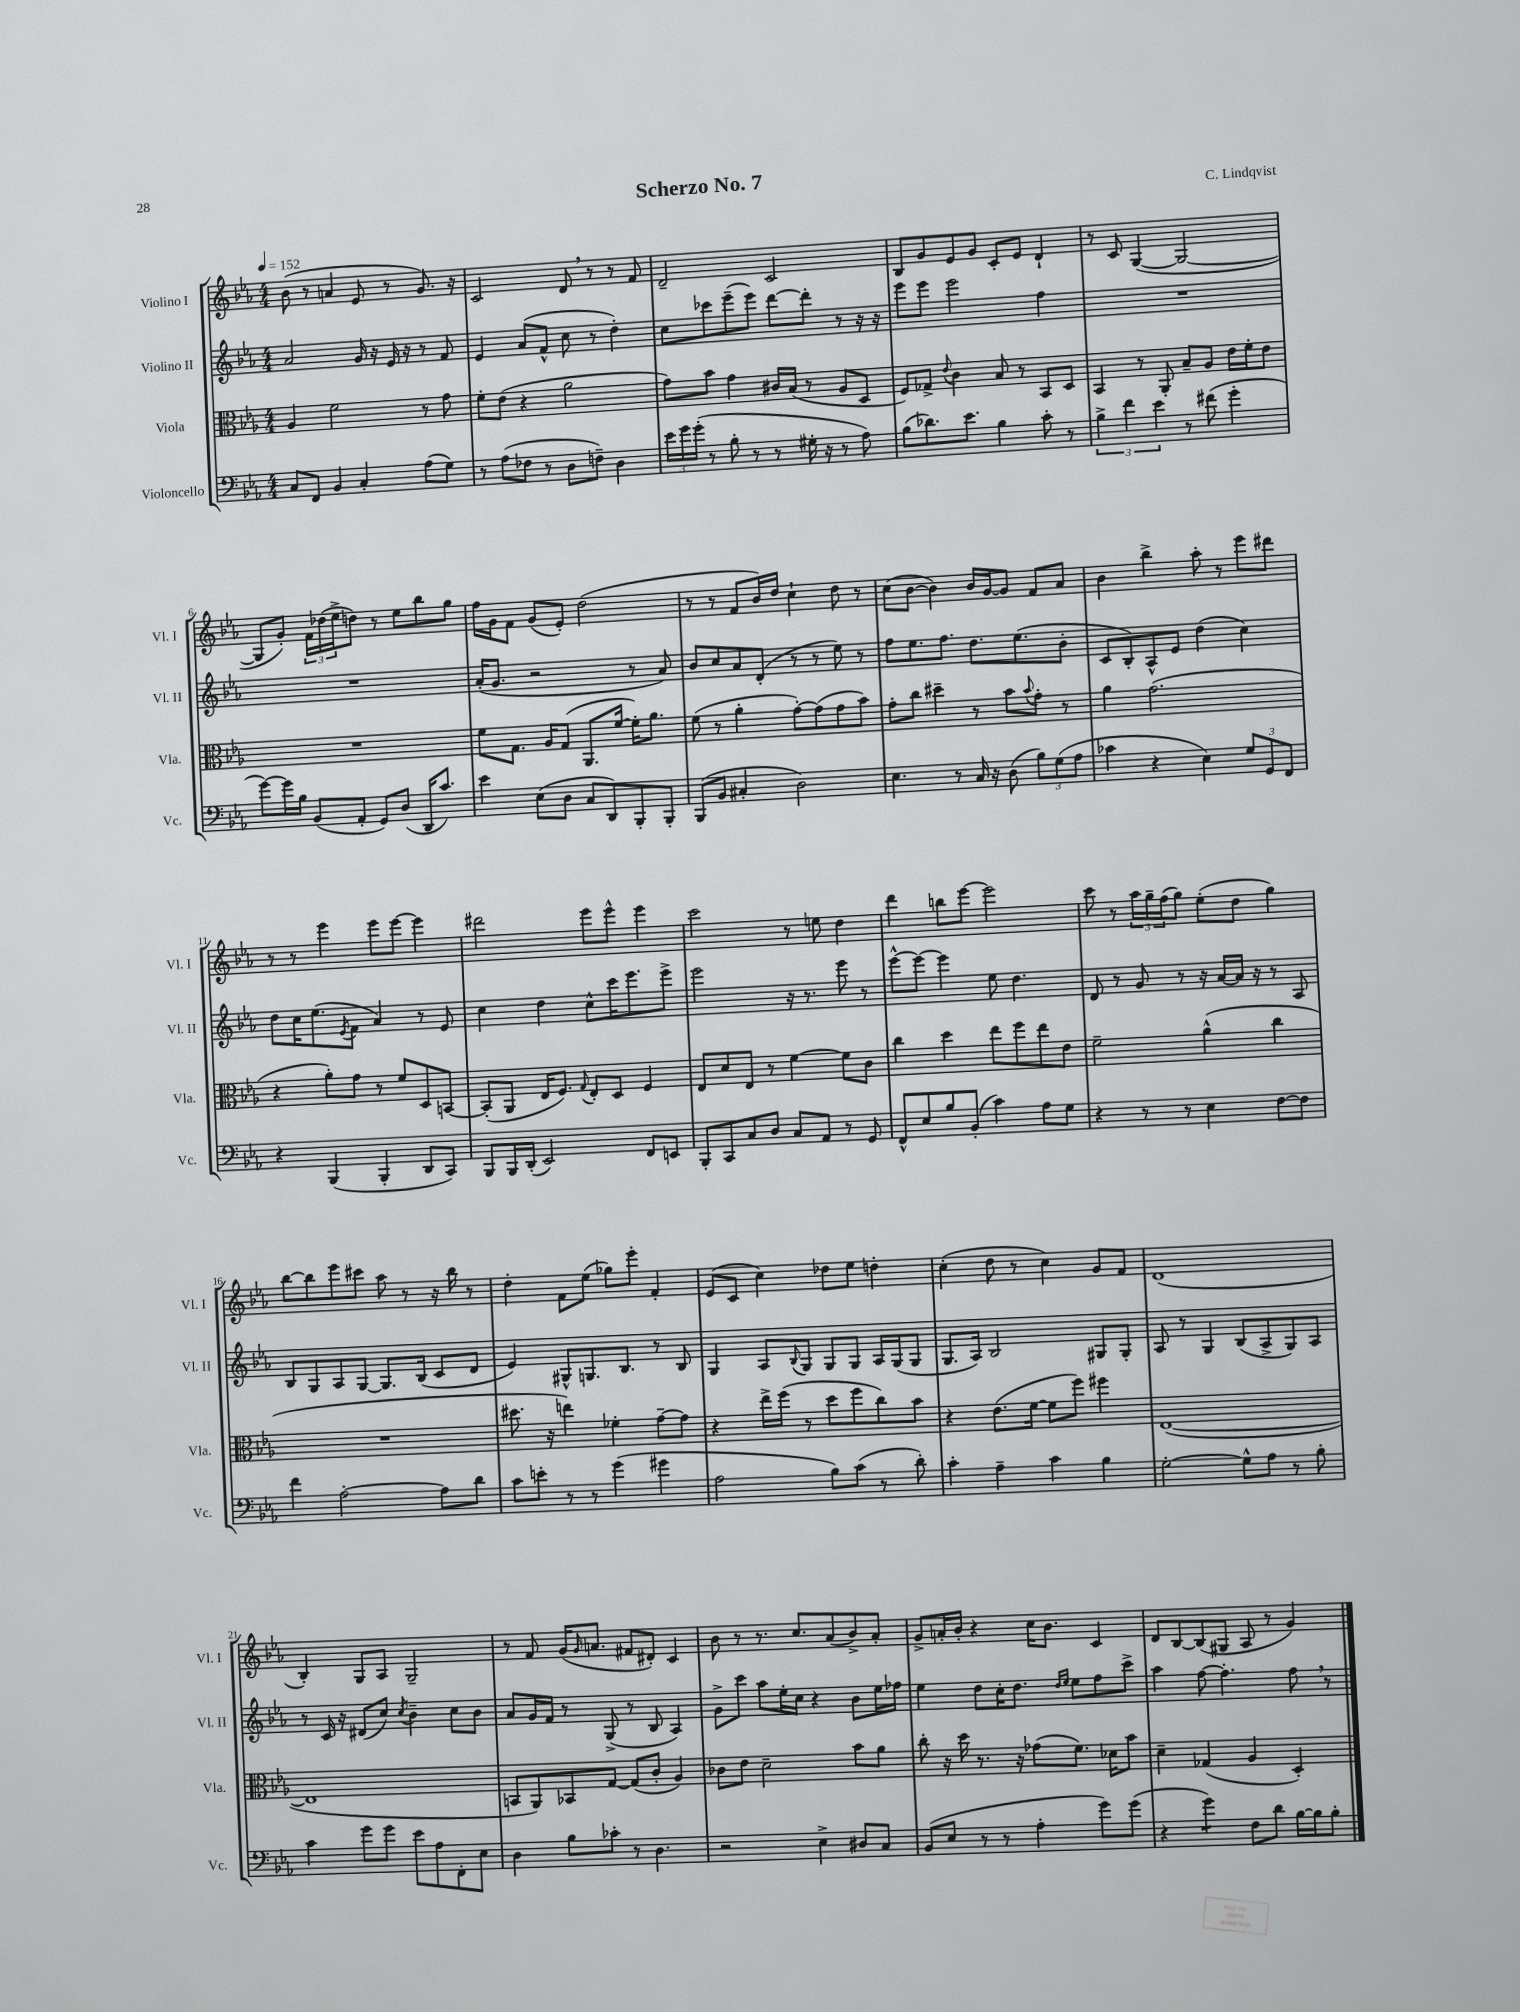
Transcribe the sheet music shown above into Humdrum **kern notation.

**kern	**kern	**kern	**kern
*staff4	*staff3	*staff2	*staff1
*clefF4	*clefC3	*clefG2	*clefG2
*k[b-e-a-]	*k[b-e-a-]	*k[b-e-a-]	*k[b-e-a-]
*M4/4	*M4/4	*M4/4	*M4/4
*MM152	*MM152	*MM152	*MM152
8C	4A-	2a-	(8b-
8FF	.	.	8r
4BB-	2f	.	4a
4C'	.	16g	8e-
.	.	16r	.
.	.	16e-	8r
.	.	16r	.
(8A-	8r	8r	8.g)
8G)	8g	8f	.
.	.	.	16r
=	=	=	=
8r	8f'	4e-	2c
(8A-	(8e-	.	.
8F-	4r	(8a-	.
8r	.	8f^^	.
8D	2a-	8cc	8d
8F~)	.	8r	8r
4D	.	4dd')	8r
.	.	.	8f
=	=	=	=
24e-	8g)	8cc	2d~
24g	.	.	.
(24g'	.	.	.
8r	8b-	8ccc-	.
8B-'	4g	(8eee-~	.
8r	.	8eee-)	.
8r	16c#	[8ddd	2c
.	(16B-	.	.
16G#'	8r	8ddd']	.
16r	.	.	.
8r	8A-	8r	.
8A-)	8D	16r	.
.	.	16r	.
=	=	=	=
(8B-	8F)	8eee-	8B-
8.d-)	8G-^	8eee-	8g
.	8qqe-	.	.
.	4c	2eee-	8e-
8.e-	.	.	.
.	.	.	8g
4B-	8B-	.	8c'
.	8r	.	8e-
8c'	8BB-	4ff	4d`
8r	8D	.	.
=	=	=	=
6B-^	4BB-	1r	8r
.	.	.	8c
6f	.	.	.
.	8r	.	([4G
6e-	.	.	.
.	8AA-'	.	.
8r	8B-~	.	2G_
(8f#	8A-	.	.
4g'	16e-	.	.
.	16f'	.	.
.	8e-	.	.
=	=	=	=
[8g)	1r	1r	8G]
16g]	.	.	8g')
16B-	.	.	.
(8BB-	.	.	24f
.	.	.	(24dd-
.	.	.	24ee-^
8AA-'	.	.	8dd)
8GG)	.	.	8r
(8D	.	.	8ee-
16DD	.	.	8bb-
8.c)	.	.	.
.	.	.	8gg
=	=	=	=
4e-	8f	(16a-'	16ff
.	.	8.g	16g
.	8.G	.	8f
(8E-	.	2r	(8g
.	16A-	.	.
8D	(8G	.	8e-')
8C	8.AA-	.	(2dd
8DD)	.	.	.
.	[16f	.	.
8BBB-'	16f'])	8r	.
.	8.a-	.	.
8BBB-'	.	8a-)	.
=	=	=	=
(8BBB-	(8f	8b-	8r
8BB-	8r	8cc	8r
4C#'	4a-'	8a-	8f
.	.	(8d'	16b-)
.	.	.	16dd
2D)	[8g')	8r	4cc`
.	(8g]	8r	.
.	8g	8ee-)	8dd
.	8b-)	8r	8r
=	=	=	=
4.E-	8g'	8ff	(8cc
.	8cc	8.ee-	[8b-
.	4dd#~	.	4b-])
.	.	8.ff	.
8r	.	.	.
16C	8r	8.dd	16b-
16r	.	.	[16g
(8D	8b-	.	8g]
.	.	(8.ee-	.
.	8qqb-	.	.
12B-)	8g'	.	8f
(12G	.	.	.
.	8r	8b-'	8a-
12A-	.	.	.
=	=	=	=
4c-	4a-	8c	4b-
.	.	8B-')	.
4r	(2.g	8A-^^	4bb-^
.	.	8e-	.
4E-)	.	(4dd	8aa-'
.	.	.	8r
12G	.	4cc)	8eee-
12GG	.	.	.
.	.	.	8ddd#
12FF	.	.	.
=	=	=	=
4r	4r	8dd	8r
.	.	16cc	8r
.	.	(8.ee-	.
(4BBB-	8a-')	.	4eee-
.	.	8qe-	.
.	8g	8f	.
4BBB-'	8r	4a-)	8eee-
.	8f	.	[8eee-
8DD	8D	8r	4eee-]
8CC)	[8BB	8e-	.
=	=	=	=
8BBB-	(8BB']	4cc	2ddd#
16BBB-	8AA-	.	.
(16DD'	.	.	.
2EE-)	16E-	4dd	.
.	8.F)	.	.
.	8qqG	.	.
.	8E-'	8cc^^	8eee-
.	8D	16ccc	8eee-^^
.	.	8.eee-	.
8FF	4F	.	4eee-
8EE	.	8eee-^	.
=	=	=	=
8BBB-'	8E-	2eee-	2ccc
8CC	8d	.	.
8C	8E-	.	.
8D	8r	.	.
8C	[4f	16r	8r
.	.	8.r	.
8AA-	.	.	8ee
8r	8f]	8eee-	4dd
8GG	8c	8r	.
=	=	=	=
8FF^^	4cc	[8eee-^^	4ddd
8E-	.	8eee-_	.
8B-	4dd	4eee-]	8bb
(8BB-'	.	.	[8eee-
4c)	8ee-	8ee-	2eee-]
.	8ff	4.dd	.
8A-	8ee-	.	.
8G	8e-	.	.
=	=	=	=
4r	2f~	8d	8ccc
.	.	8r	8r
8r	.	8g	24aa-
.	.	.	24gg~
.	.	.	(24ff
8r	.	8r	8gg)
4E-	(4a-^^	16r	(8ee-'
.	.	[16a-	.
.	.	16a-]	8dd
.	.	16r	.
[8F	4cc	8r	4gg)
8F]	.	8A-	.
=	=	=	=
4f	1r	8B-	[8bb-
.	.	8G	8bb-]
[2A-'	.	8A-	8eee-
.	.	[8G	8ccc#
.	.	8.G]	8aa-
.	.	.	8r
.	.	(16B-	.
8A-]	.	8c	16r
.	.	.	16bb-
8d	.	8d	8r
=	=	=	=
8c	8.dd#	4e-)	4dd'
8e'	.	.	.
.	16r	.	.
8r	4ee)	8G#^^	8f
8r	.	8.G	(8ee-
(4g	4f-'	.	8gg-)
.	.	8.B-	.
.	.	.	8eee-'
4g#	[8g~	8r	4f'
.	8g]	8B-	.
=	=	=	=
2A-	4r	4G	(8e-
.	.	.	8c
.	16ee-^	8A-	4cc)
.	(16ff	.	.
.	.	8qqB-	.
.	8r	8G	.
8B-)	8dd	8G	8dd-
(8c	8ff	8G	8ee-
8r	8cc)	16A-	4dd'
.	.	(16G	.
8d')	8b-	8G	.
=	=	=	=
4c'	4r	8.G	(4cc'
.	.	16A-)	.
4A-~	(8.e-	2B-	8dd
.	.	.	8r
.	[16f	.	.
4c	8f]	.	4cc)
.	8ff)	.	.
4B-	4ff#	8G#	8g
.	.	8G#'	8f
=	=	=	=
[2G'	([1E-	8A-	(1d
.	.	8r	.
.	.	4G	.
8G^^]	.	(8B-	.
8A-	.	8A-^	.
8r	.	8G)	.
8B-'	.	8A-	.
=	=	=	=
4c	1E-]	8r	4B-')
.	.	16c	.
.	.	16r	.
8g	.	(8d#	8G
8g	.	8cc)	8A-
.	.	8qcc	.
8e-	.	4b-~	2G~
8A-	.	.	.
8FF'	.	8cc	.
8E-	.	8b-	.
=	=	=	=
4D	8BB	8a-	8r
.	8AA-)	16g	8f
.	.	16f	.
8B-	8BB-	8r	(16g
.	.	.	16qqg
.	.	.	8.a
8c-'	[8G	(8G^	.
8r	(8G]	8r	8f#
4.D	8c'	8B-	8d#')
.	4A-)	4A-)	4c
=	=	=	=
2r	8c-	8g^	8b-
.	8e-	8ccc	8r
.	2d~	8aa-	8.r
.	.	16ee-'	.
.	.	16cc	8.cc
4E-^	.	4r	.
.	.	.	(8a-
8D#	8b-	8b-	8b-^)
8C	8a-	16ee-	8a-'
.	.	16ff-	.
=	=	=	=
(8BB-	8cc'	4ee-	8g^
8E-	16r	.	16a'
.	16dd	.	16b-'
8r	8.r	8dd	4r
8r	.	16cc'	.
.	16r	8.dd	.
4A-'	(8g-	.	16cc
.	.	.	8.b-
.	.	16qqdd	.
.	.	16qqee-	.
.	8.f)	8ee-	.
8g)	.	8ff	4c
.	16d-	.	.
(8g	8b-	8ccc^	.
=	=	=	=
4r	4d~	4aa-	8d
.	.	.	[8B-
4g)	(4G-	[8ff	(8B-]
.	.	4.ff']	8G#
8F	4A-	.	8A-
8d	.	.	8r
[16B-	4D')	8ff	4g)
16B-]	.	.	.
8B-'	.	8r	.
==	==	==	==
*-	*-	*-	*-
